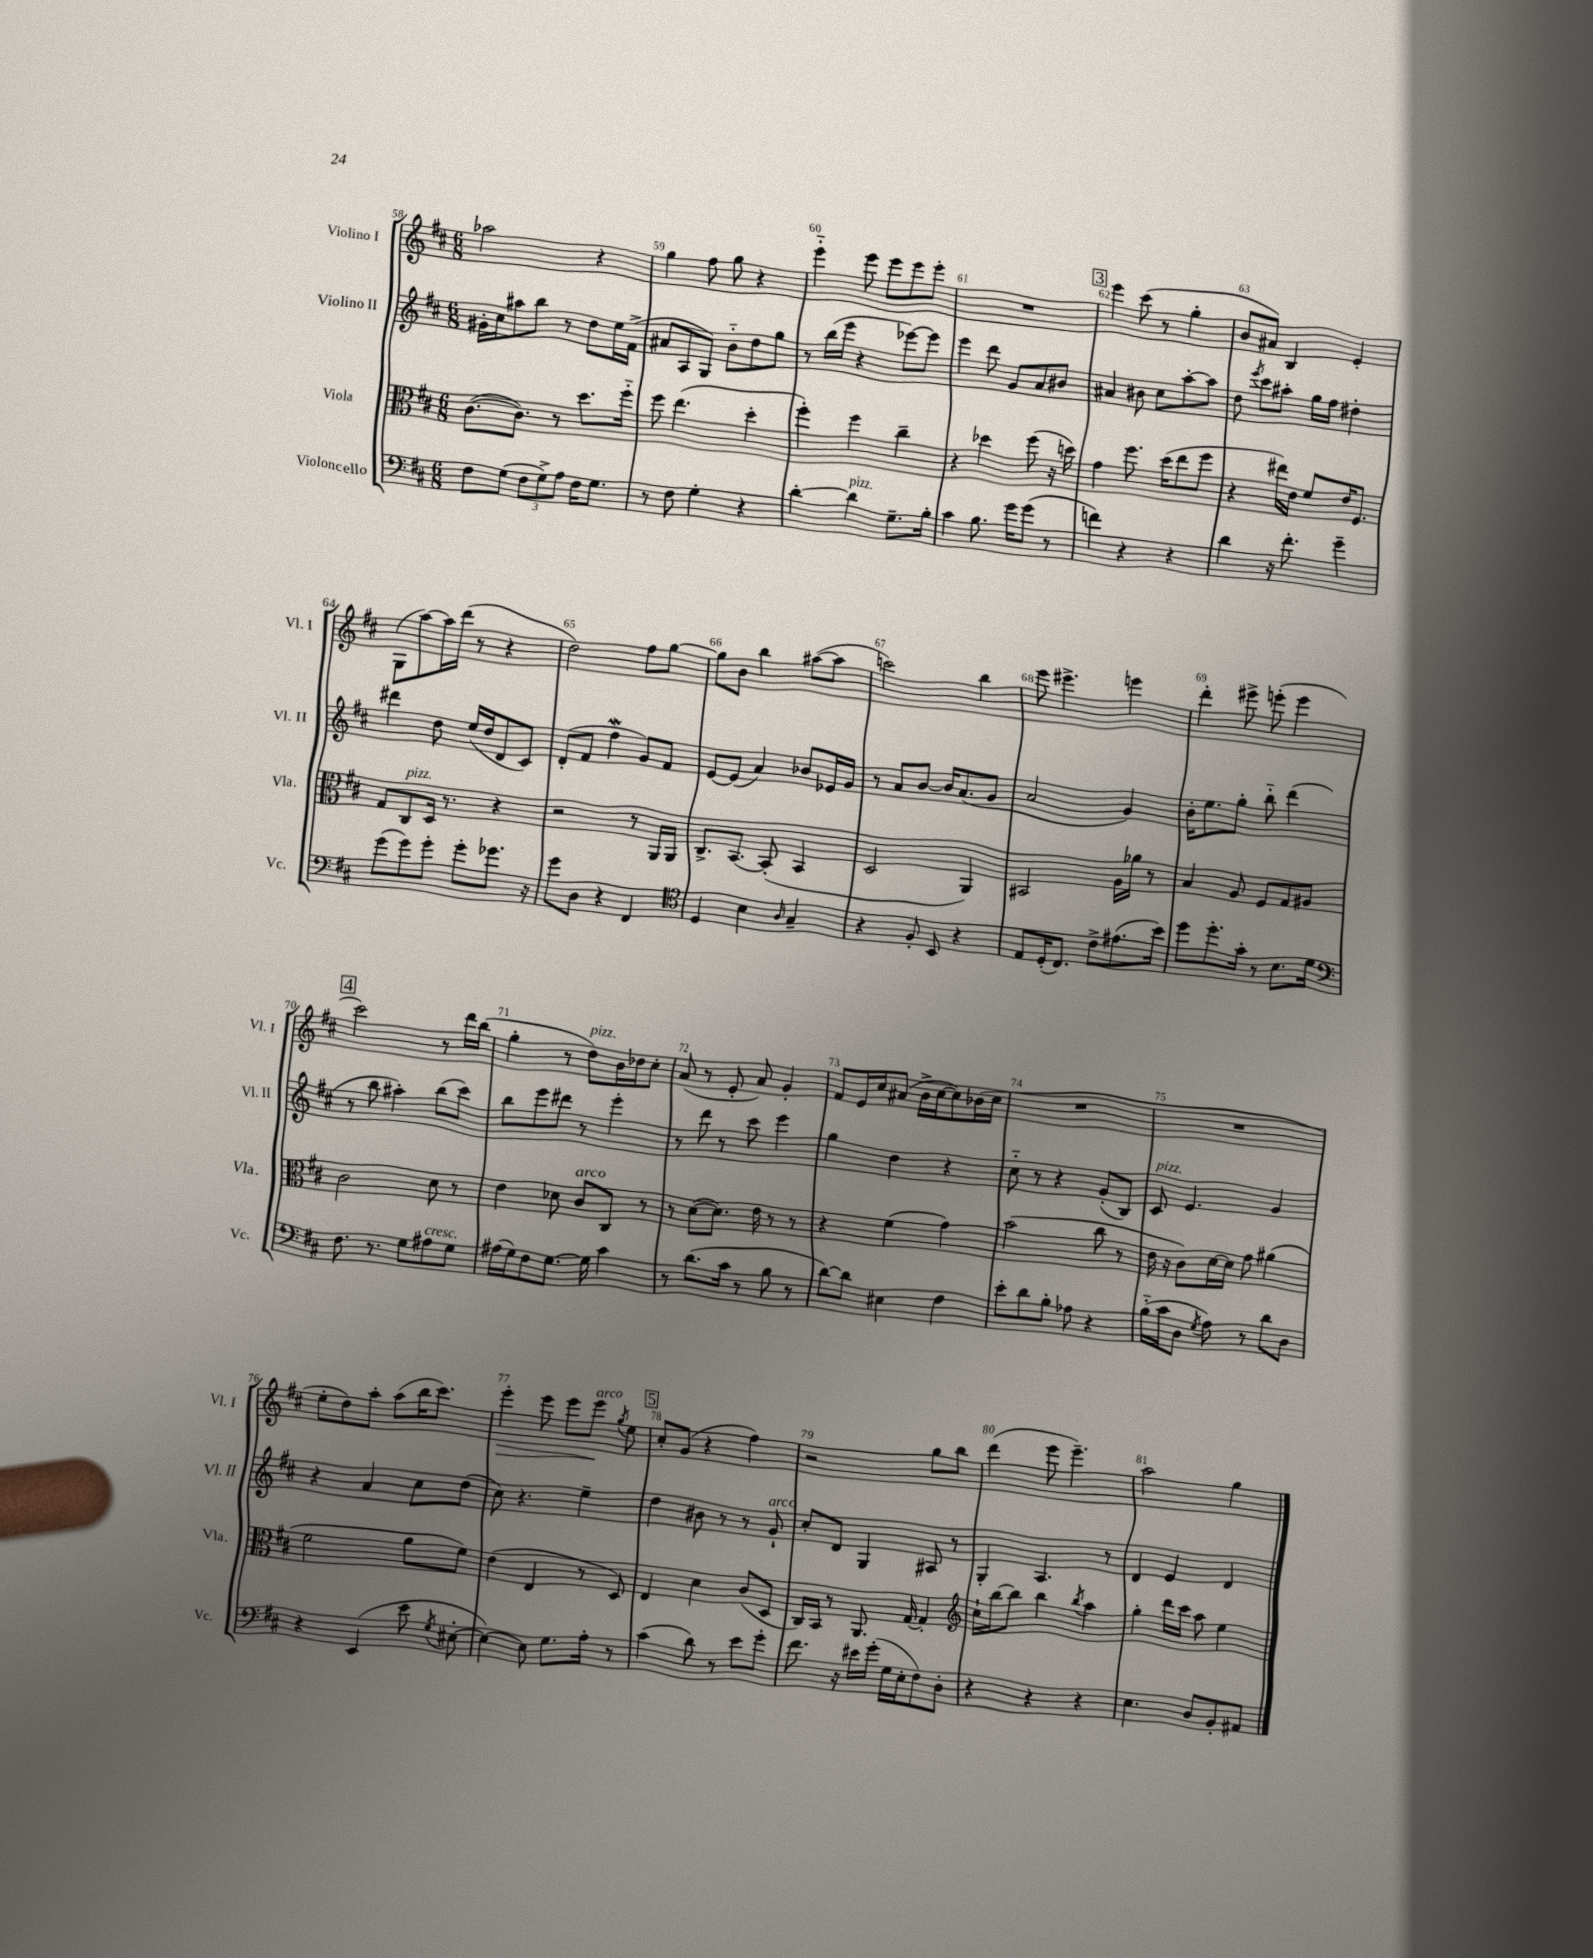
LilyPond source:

<<
\new StaffGroup <<
\new Staff = "s0" \with { instrumentName = "Violino I" shortInstrumentName = "Vl. I" } {
    \clef treble \key d \major \numericTimeSignature \time 6/8
    \autoBeamOff aes''2 r4 |
    g''4 fis''8 g''8 r4 |
    e'''4-_ e'''8 e'''8[ e'''8 e'''8]-. |
    R2. |
    \mark \markup { \box "3" } e'''4 cis'''8( r8 g''4-. |
    b'8[ ais'8]) b4 e'4-. |
    g8[( a''8~) a''16 d'''16]( r8 r4 |
    d''2) fis''8[ g''8]~ |
    g''8[ b'8] b''4 ais''8[~( ais''8] |
    c'''2) b''4 |
    e'''8 eis'''4.-> e'''4 |
    d'''4-. eis'''8-> e'''8-.( e'''4 |
    \mark \markup { \box "4" } cis'''2) r8 d'''16[ b''16]( |
    g''4-. r8 d''8[^\markup { \italic "pizz." }) b'16 des''16 cis''8]-. |
    a'8( r8 e'8-. a'8) g'4-. |
    fis'8[ e'16 cis''16 ais'8]( b'16[-> cis''16~ cis''8) bes'16( cis''16] |
    R2. |
    R2. |
    e''8[-. d''8) a''8]-. a''8[( b''16 cis'''8.]) |
    e'''4-.\> e'''8 e'''8[ e'''8]\!^\markup { \italic "arco" } \acciaccatura { g''8 } e''8 |
    \mark \markup { \box "5" } cis''8[-. g'8]( r4 fis''4) |
    r2 g''8[ b''8] |
    d'''4( e'''8 e'''4.--) |
    a''2 g''4 \bar "|." |
}
\new Staff = "s1" \with { instrumentName = "Violino II" shortInstrumentName = "Vl. II" } {
    \clef treble \key d \major \numericTimeSignature \time 6/8
    \autoBeamOff gis'16[-. cis''16 ais''8 b''8] r8 d''8[ e''16 fis'16]->( |
    ais'8[ a8 g8]) b'8[-_ d''8 g''8] |
    r8 b''16[( e'''16] r4 ees'''8[~) ees'''8] |
    e'''4 d'''8 g'8[ a'8 bis'8] |
    \mark \markup { \box "3" } ais'4 bis'8 cis''8[ a''8~-. a''8] |
    d''8 \acciaccatura { e'''8 } cis'''8[ ais''8]-. g''16[ fis''16] dis''4-. |
    dis'''4 d''8 e''16[( d''16 d'8 cis'8]) |
    d'8[-.( fis'8] fis''4\mordent g'8[) fis'8] |
    e'8[~ e'8]( a'4) bes'8[ ees'16 g'16] |
    r8 a'8[ b'8]~ b'16[ a'8.( g'8] |
    a'2 g'4) |
    b'16[-. e''8. g''8]-. b''8-_ d'''4( |
    \mark \markup { \box "4" } r8 b''8 ais''4-.) b''8[( cis'''8]) |
    b''8[ e'''8 dis'''8] r8 e'''4-. |
    r8 d'''8 r8 cis'''8 e'''4 |
    g''4 d''4 r4 |
    cis''8-_ r8 r4 g'8[-.( b8]) |
    cis'8^\markup { \italic "pizz." } e'4. g'4 |
    r4 a'4 cis''8[ d''8]( |
    cis''8) r4. e''4-- |
    \mark \markup { \box "5" } d''4 bis'8 r8 r8 g'8-!^\markup { \italic "arco" } |
    cis''8[-. d'8] g4 ais8 r8 |
    g4-. a4. r8 |
    d'4 e'4 d'4 \bar "|." |
}
\new Staff = "s2" \with { instrumentName = "Viola" shortInstrumentName = "Vla." } {
    \clef alto \key d \major \numericTimeSignature \time 6/8
    \autoBeamOff cis'8.[~( cis'8.]) r8 d''8.[ fis''16]-_ |
    fis''8 e''4.( d''4-. |
    fis''4-.) fis''4 cis''4-- |
    r4 des''4 fis''8( r16 d''16) |
    \mark \markup { \box "3" } g'4 fis''8. d''16[( e''8 fis''8] |
    r4 eis''16[) e'16] fis'8[ e'16 fis8.] |
    g8[ cis8^\markup { \italic "pizz." } d16] r8. r4 |
    r2 r8 a,16[ a,16] |
    cis8.[-> b,8.]~ b,8-.( b,4 |
    d2 a,4) |
    bis,2 a16[ aes'16] r8 |
    b4 a8 fis8[ g8 ais8] |
    \mark \markup { \box "4" } cis'2 d'8 r8 |
    e'4 des'8 cis'8[^\markup { \italic "arco" } cis8] r8 |
    r8 d'8[~( d'8.]) e'16 r8 r8 |
    r4 fis'4( g'4) |
    b'2( cis''8 r8 |
    e'16 r16 cis'8[) d'16~ d'16] g'8 ais'4( |
    fis'2 a'8[ fis'8]) |
    e'4( e4 r8 d8) |
    \mark \markup { \box "5" } e4 d'4 cis'8[( d8] |
    cis16[) b,16] r8 a,8. g16~ g4-. |
    \clef treble cis''16[-! b''16~ b''8] b''4 \acciaccatura { b''8 } a''4 |
    g''4-. d'''16[ cis'''16] a''8 e''4 \bar "|." |
}
\new Staff = "s3" \with { instrumentName = "Violoncello" shortInstrumentName = "Vc." } {
    \clef bass \key d \major \numericTimeSignature \time 6/8
    \autoBeamOff fis8[ g8]( \tuplet 3/2 { fis8[ g8->) a8] } fis16[ g8.] |
    r8 fis8 g4-. r4 |
    d'4~-. d'4^\markup { \italic "pizz." } g8.[-- b16]-. |
    cis'4 b8. g'16[ g'8]( r8 |
    \mark \markup { \box "3" } f'4) r4 r4 |
    d'4 r16 fis'8.-. g'4-- |
    g'8[( g'8) g'8]-. g'8[-. ges'8.] r16 |
    g'8[ d8] r4 fis,4 |
    \clef tenor d4 b4 \grace { a16 } g4-- |
    r4 fis8-. b,8 r4 |
    e8[ d16-.( cis8.]) cis'8[-> eis'8.( b'16]) |
    d''8[ d''8.-. g'16]-. r8 b8.[ d'16] |
    \mark \markup { \box "4" } \clef bass fis8. r8. g8[ ais8^\markup { \italic "cresc." } g8] |
    ais16[( g16) fis8 g8.]~ g16 cis'4 |
    r8 d'8.[( cis'16] r8 b8 r8 |
    d'8[~) d'8] eis4 fis4 |
    e'8[-. d'8 b8]-. aes8 r4 |
    b16[-_( cis'16 d8] \acciaccatura { g8 } a8) r8 d'8[ d8] |
    r4 e,4( e'8 \acciaccatura { g8 } eis8~-. |
    eis4~) eis8 g8.[ a16]-. r8 |
    \mark \markup { \box "5" } cis'4( d'8) r8 e'8[ g'8]-. |
    fis'8. r16 eis'16[ g'16]-.( g16[ e16-. fis8) d8]-. |
    r4 r4 r4 |
    e4. d8[ b,8-. ais,8] \bar "|." |
}
>>
>>
\layout { \context { \Score currentBarNumber = #58 \override BarNumber.break-visibility = ##(#f #t #t) barNumberVisibility = #all-bar-numbers-visible } }
